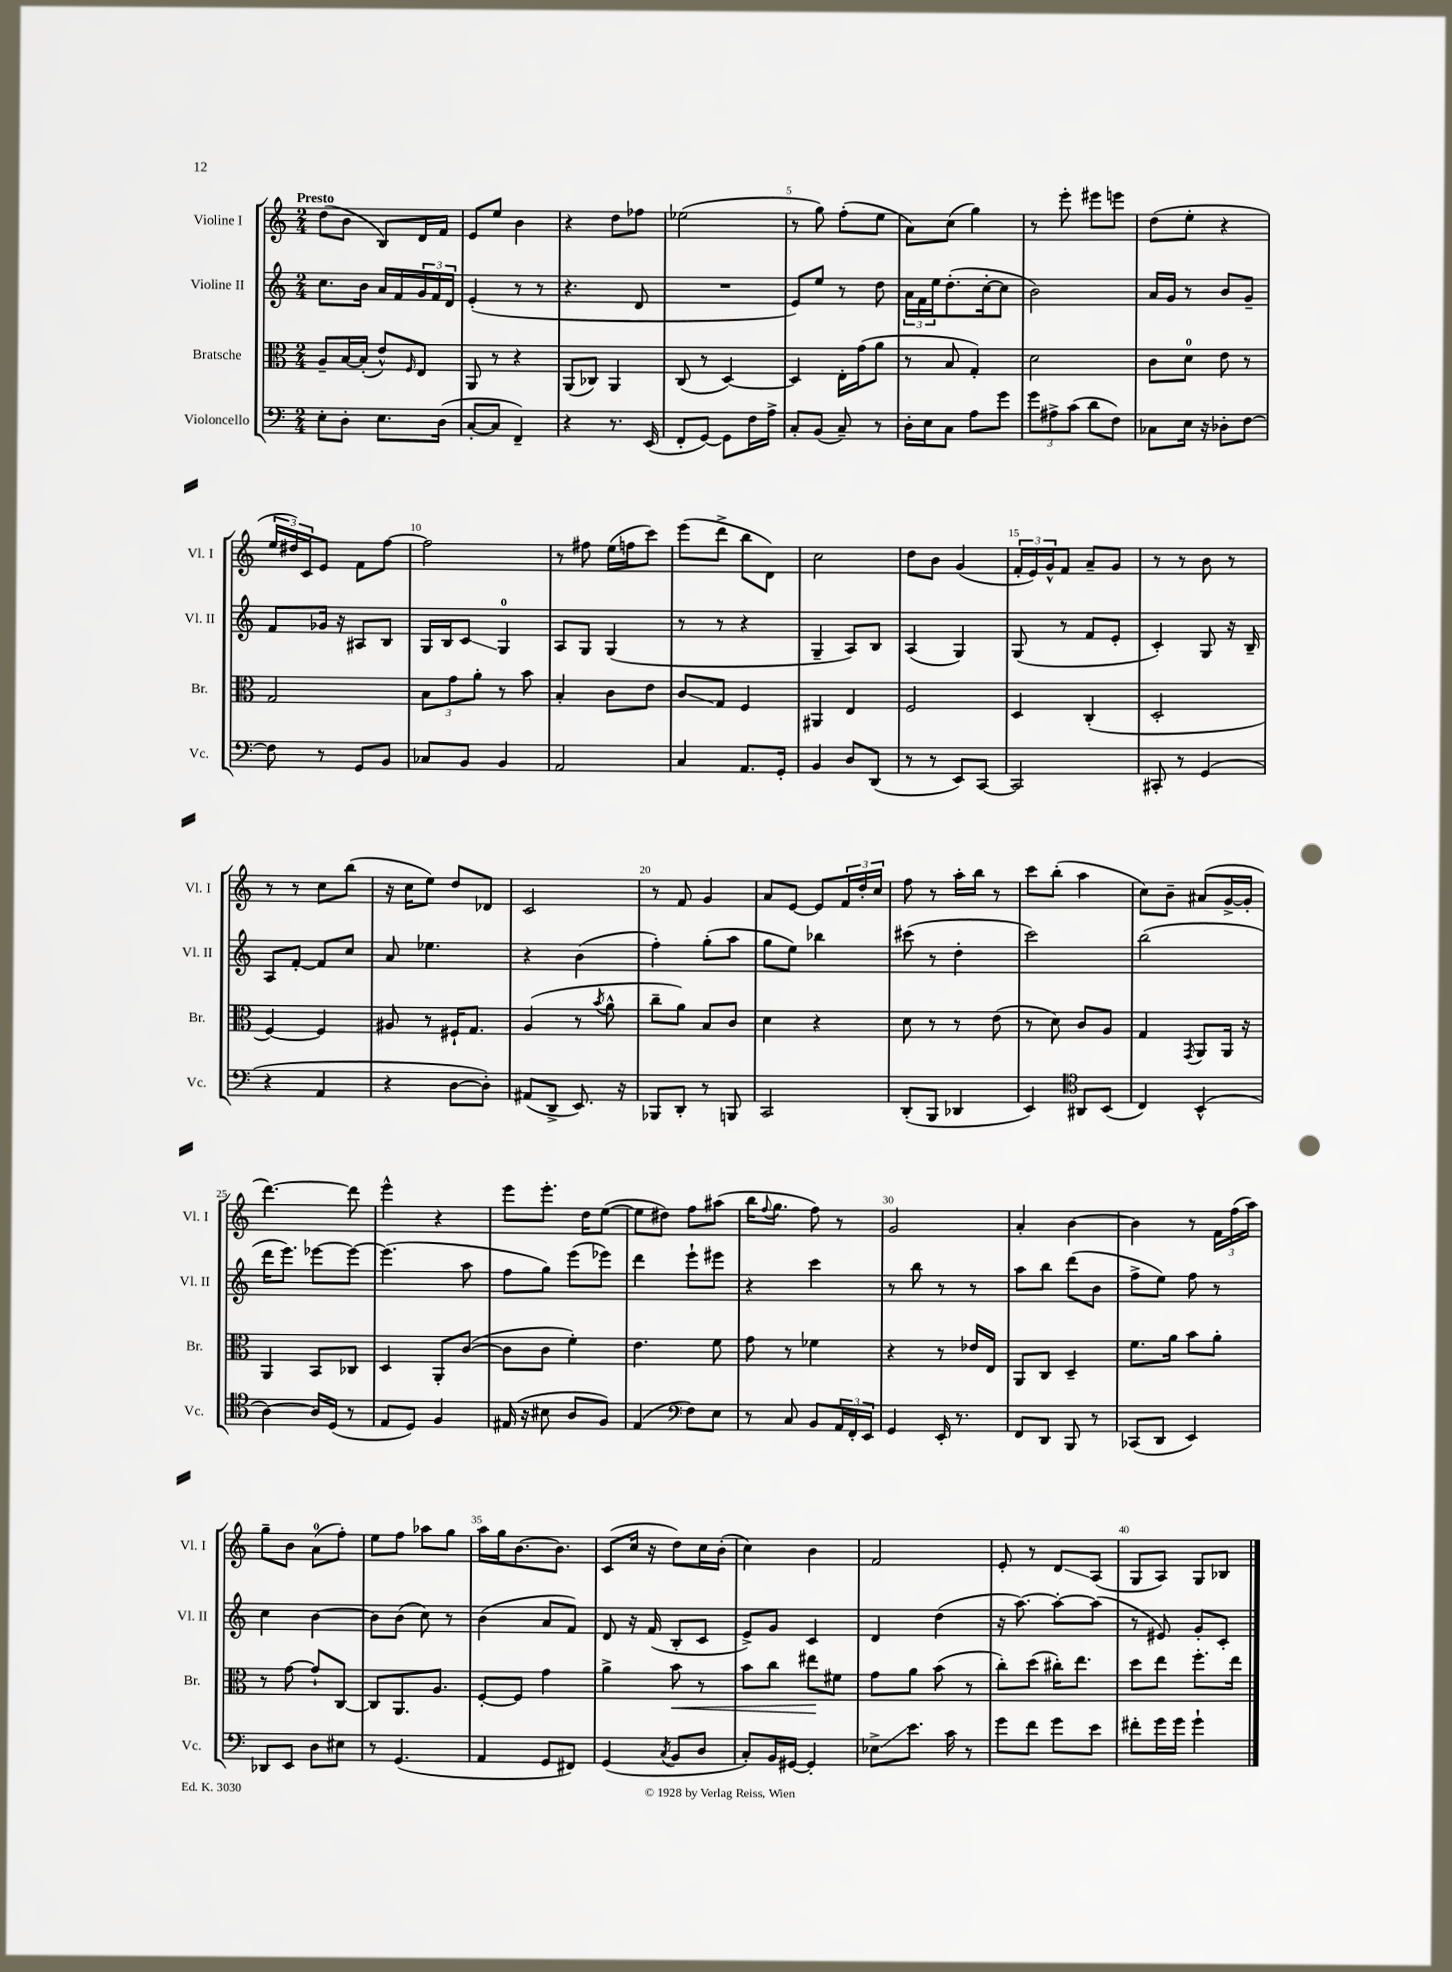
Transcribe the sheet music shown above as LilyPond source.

<<
\new StaffGroup <<
\new Staff = "s0" \with { instrumentName = "Violine I" shortInstrumentName = "Vl. I" } {
    \clef treble \key c \major \numericTimeSignature \time 2/4 \tempo "Presto"
    d''8( b'8 b8) d'16 f'16 |
    e'8 e''8 b'4 |
    r4 d''8 fes''8 |
    ees''2( |
    r8 g''8) f''8-.( e''8 |
    a'8) c''8( g''4) |
    r8 e'''8-. eis'''8 e'''8 |
    d''8( e''8-. r4 |
    \tuplet 3/2 { e''16 dis''16) c'16 } e'8 f'8 f''8~ |
    f''2 |
    r8 fis''8 e''16( f''16 c'''8) |
    e'''8( d'''8-> b''8 d'8) |
    c''2 |
    d''8 b'8 g'4( |
    \tuplet 3/2 { f'16-. e'16) g'16-^ } f'8 a'8-- g'8 |
    r8 r8 b'8 r8 |
    r8 r8 c''8 b''8( |
    r16 c''16 e''8) d''8 des'8 |
    c'2 |
    r8 f'8 g'4 |
    a'8 e'8~ e'8 \tuplet 3/2 { f'16 d''16-. c''16 } |
    f''8 r8 a''16-. b''16 r8 |
    c'''8 b''8-.( a''4 |
    c''8) b'8-- ais'8( g'16~-> g'16-. |
    d'''4.~) d'''8 |
    e'''4-^ r4 |
    e'''8 e'''8.-. d''16 e''8~( |
    e''8 dis''8) f''8 ais''8( |
    b''16 \appoggiatura { f''8 } g''8. f''8) r8 |
    g'2 |
    a'4-. b'4~ |
    b'4 r8 \tuplet 3/2 { f'16 f''16( a''16) } |
    g''8-- b'8 a'8-0( f''8-.) |
    e''8 f''8 aes''8 g''8 |
    a''16 g''16 b'8.~ b'8. |
    c'8( c''16 r16 d''8) c''16 b'16-.( |
    c''4) b'4 |
    f'2 |
    e'8-. r8 d'8\glissando a8( |
    g8 a8) g8 bes8 \bar "|." |
}
\new Staff = "s1" \with { instrumentName = "Violine II" shortInstrumentName = "Vl. II" } {
    \clef treble \key c \major \numericTimeSignature \time 2/4
    c''8. b'16 a'16 f'16 \tuplet 3/2 { g'16 f'16 d'16 } |
    e'4-.( r8 r8 |
    r4. d'8 |
    R2 |
    e'8) e''8 r8 d''8 |
    \tuplet 3/2 { a'16 f'16 e''16 } d''8.-.( c''16~-. c''8 |
    b'2) |
    a'16 g'16 r8 b'8 g'8-- |
    f'8 ges'16 r16 ais8 b8 |
    g16 b16 c'8\glissando g4-0 |
    a8 g8 g4( |
    r8 r8 r4 |
    g4-- a8) b8 |
    a4( g4) |
    g8( r8 f'8 e'8-. |
    c'4-.) g8 r16 b16-- |
    a8 f'8~-. f'8 c''8 |
    a'8 ees''4. |
    r4 b'4( |
    f''4-.) g''8-.( a''8 |
    g''8 e''8) bes''4 |
    cis'''8( r8 d''4-. |
    c'''2) |
    b''2( |
    d'''16 e'''8.) ees'''8~ ees'''8~ |
    ees'''4.( a''8 |
    f''8 g''8) e'''8( ees'''8) |
    d'''4 e'''8-! eis'''8 |
    r4 c'''4 |
    r8 b''8 r8 r8 |
    a''8 b''8 d'''8( b'8 |
    f''8-> e''8) f''8 r8 |
    c''4 b'4~ |
    b'8 b'8( c''8) r8 |
    b'4( a'8 f'8) |
    d'8 r16 f'16( b8-. c'8 |
    e'8->) g'8 c'4 |
    d'4 d''4( |
    r16 a''8.~) a''8~-. a''8( |
    r8 eis'8) g'8-. c'8-. \bar "|." |
}
\new Staff = "s2" \with { instrumentName = "Bratsche" shortInstrumentName = "Br." } {
    \clef alto \key c \major \numericTimeSignature \time 2/4
    a8-- b16~ b16-.( e'8-^) \grace { f16 } e8 |
    a,8 r8 r4 |
    a,8( ces8) a,4 |
    c8( r8 d4~) |
    d4 e16-. g'16( a'8 |
    r8 b8 g4-.) |
    d'2 |
    c'8 d'8-0 e'8 r8 |
    g2 |
    \tuplet 3/2 { b8 g'8 a'8-. } r8 b'8 |
    b4-. c'8 e'8 |
    c'8\glissando g8 f4 |
    ais,4 e4 |
    f2 |
    d4 c4-.( |
    d2-. |
    f4~) f4 |
    ais8 r8 fis16-! g8. |
    a4( r8 \acciaccatura { b'8 } a'8-^ |
    c''8-- a'8) b8 c'8 |
    d'4 r4 |
    d'8 r8 r8 e'8( |
    r8 d'8) c'8 a8 |
    g4 \acciaccatura { g,8 } a,8 a,16 r16 |
    a,4 b,8 ces8 |
    d4 a,8-. c'8~( |
    c'8 c'8 f'4-.) |
    e'4. f'8 |
    g'8 r8 fes'4 |
    r4 r8 ees'16 e16 |
    a,8 c8 d4-- |
    f'8. a'16 b'8 a'8-. |
    r8 g'8~ g'8-! c8~ |
    c8 a,8. a8. |
    f8~-. f8 g'4 |
    a'4-> b'8\< r8 |
    b'8 c''8 eis''8\! fis'8 |
    g'8 a'8 b'8( r8 |
    c''8-.) d''8( cis''16-.) e''8. |
    d''8 e''8 f''8.-. e''16 \bar "|." |
}
\new Staff = "s3" \with { instrumentName = "Violoncello" shortInstrumentName = "Vc." } {
    \clef bass \key c \major \numericTimeSignature \time 2/4
    e8-. d8-. e8. d16( |
    c8~-. c8 f,4--) |
    r4 r8. e,16( |
    f,8-. g,8~) g,8 f16 a16-> |
    c8-. b,8( c8--) r8 |
    d16-. e16 c8 a8 g'8 |
    \tuplet 3/2 { g'8 ais8-> c'8( } d'8 f8) |
    ces8 e16 r16 des8-. f8~ |
    f8 r8 g,8 b,8 |
    ces8 b,8 b,4 |
    a,2 |
    c4 a,8. g,16-. |
    b,4 d8 d,8( |
    r8 r8 e,8) c,8~ |
    c,2 |
    cis,8-. r8 g,4( |
    r4 a,4 |
    r4 d8~ d8-.) |
    ais,8( d,8-> e,8.) r16 |
    bes,,8 d,8-. r8 b,,8 |
    c,2 |
    d,8-.( b,,8 des,4 |
    e,4) \clef tenor ais,8 b,8( |
    c4) b,4-^( |
    a4~) a16 d16( r8 |
    e8 d8) f4 |
    eis16( r16 bis8 a8 f8) |
    e4( \clef bass f8) e8 |
    r8 c8 b,8 \tuplet 3/2 { a,16 f,16-. e,16 } |
    g,4 e,16-. r8. |
    f,8 d,8 b,,8 r8 |
    ces,8( d,8 e,4) |
    des,8 e,8 d8 eis8 |
    r8 g,4.( |
    a,4 g,8 fis,8) |
    g,4( \acciaccatura { c8 } b,8 d8 |
    c8-.) b,16 gis,16~ gis,4-. |
    ees8->\glissando e'8. c'16 r8 |
    g'8 f'8 g'8 e'8 |
    fis'8-. g'16 g'16 g'4-! \bar "|." |
}
>>
>>
\layout { \context { \Score \override BarNumber.break-visibility = ##(#f #t #t) barNumberVisibility = #(every-nth-bar-number-visible 5) } }
